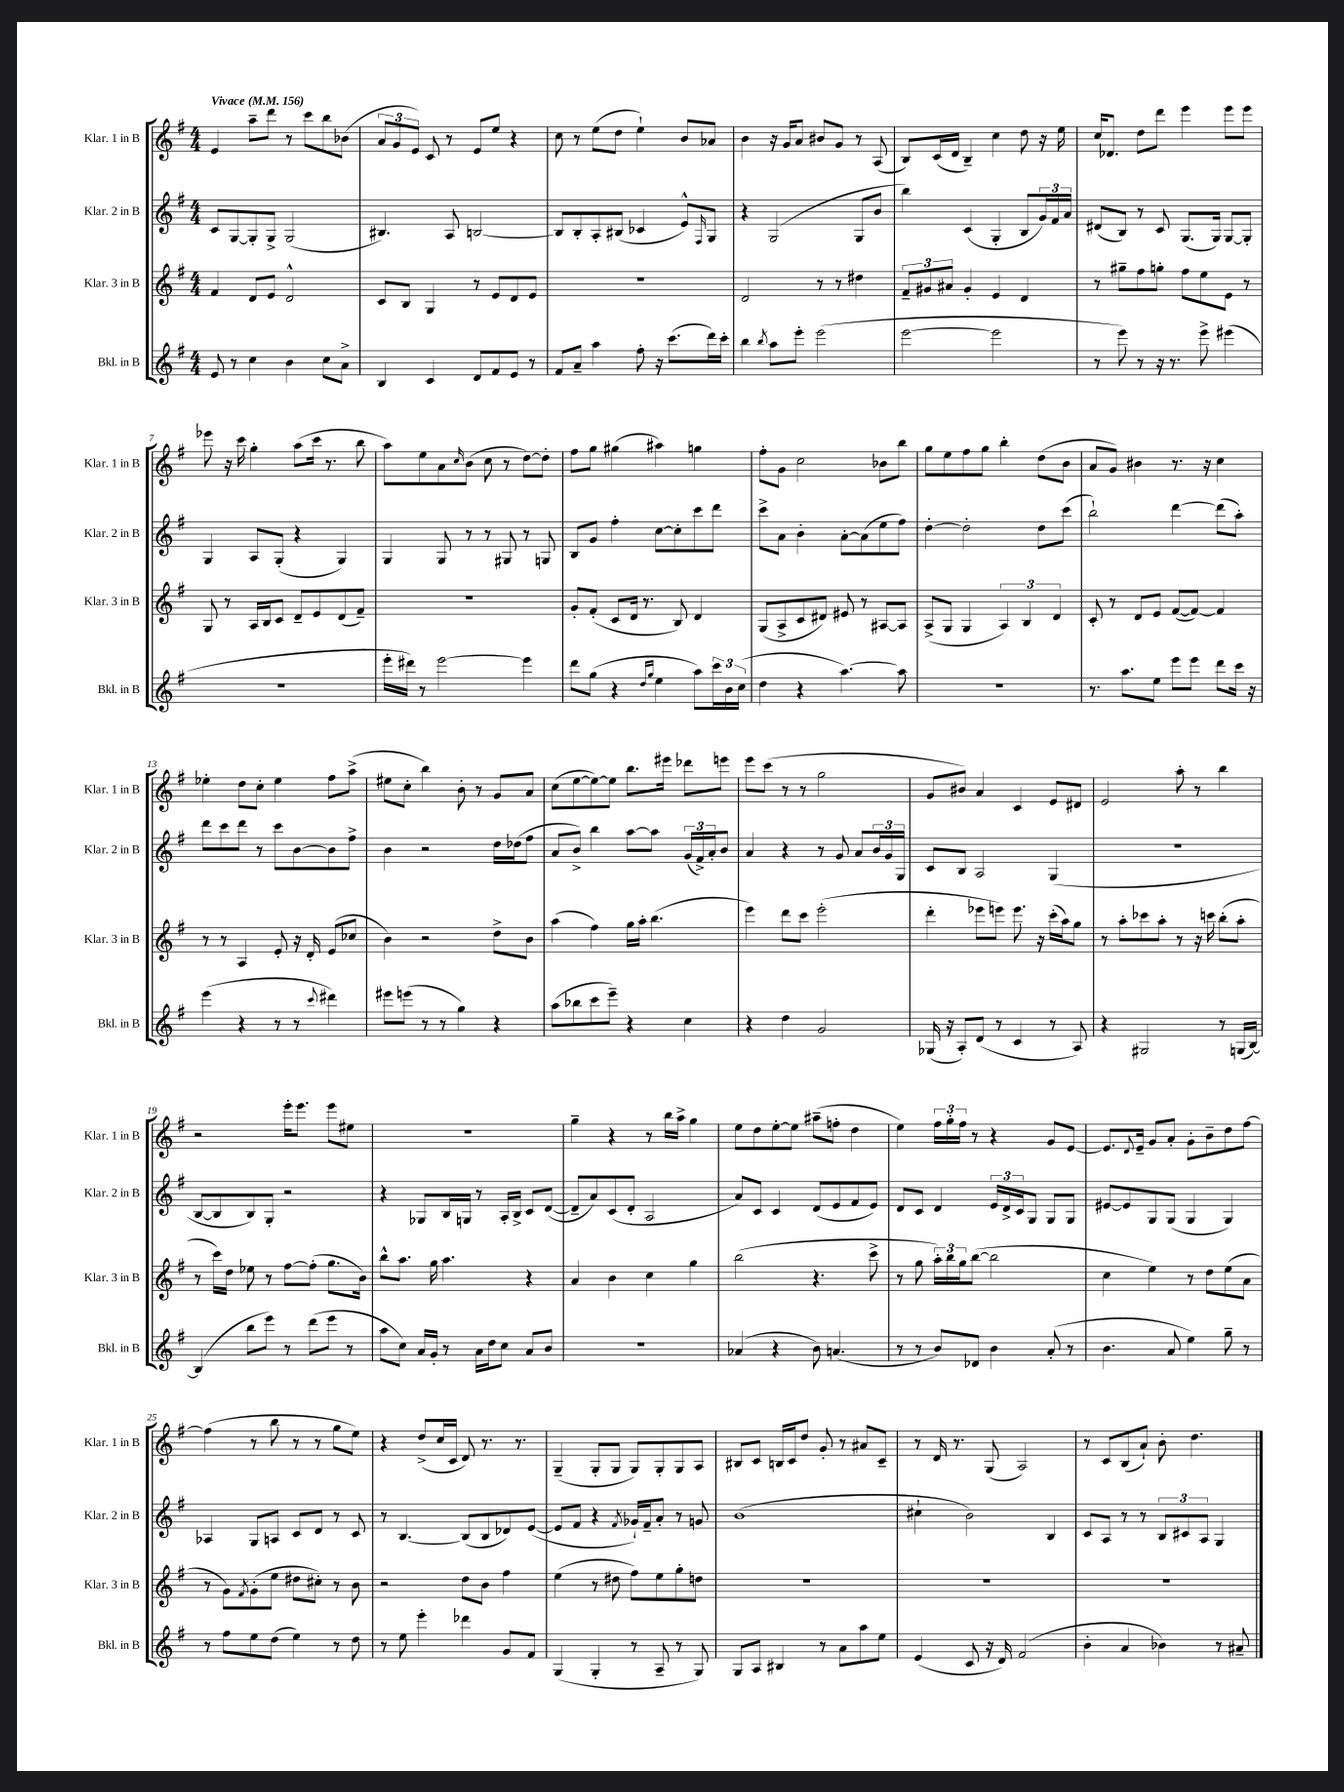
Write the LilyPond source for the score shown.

<<
\new StaffGroup <<
\new Staff = "s0" \with { instrumentName = "Klar. 1 in B" shortInstrumentName = "Klar. 1 in B" } {
    \clef treble \key g \major \numericTimeSignature \time 4/4 \tempo "Vivace" 4 = 156
    e'4 a''8-- d'''8 r8 c'''8 b''8 bes'8( |
    \tuplet 3/2 { a'8 g'8 e'8) } c'8 r8 e'8 e''8 r4 |
    c''8 r8 e''8( d''8 e''4-!) b'8 aes'8 |
    b'4 r16 g'16 a'8 bis'8 g'8 r8 a8( |
    b8) c'16( d'16 b4--) c''4 d''8 r16 e''16 |
    c''16 des'8. d''8 d'''8 e'''4 e'''8 e'''8 |
    ees'''8 r16 c'''16 g''4-. a''8( c'''16 r8. b''8 |
    a''8) e''8 a'8 \grace { c''16 } b'8( c''8 r8 d''8~) d''8-. |
    fis''8 g''8 gis''4( ais''4) g''4 |
    fis''8-. g'8 c''2 bes'8 b''8 |
    g''8 e''8 fis''8 g''8 b''4-. d''8( b'8 |
    a'8 g'8) bis'4 r8. r16 c''4 |
    ees''4-. d''8 c''8-. ees''4 fis''8 a''8->( |
    eis''8 c''8-. b''4) b'8-. r8 g'8 a'8 |
    c''8( e''8~ e''8~) e''8 b''8. eis'''16 des'''8 e'''8 |
    e'''8 c'''8( r8 r8 g''2 |
    g'8 bis'8) a'4 c'4 e'8 dis'8 |
    e'2 a''8-. r8 b''4 |
    r2 e'''16-. e'''8. e'''8 eis''8 |
    R1 |
    g''4-- r4 r8 b''16 a''16-> g''4 |
    e''8 d''8 e''8~-. e''8 ais''8--( f''8-. d''4 |
    e''4) \tuplet 3/2 { fis''16 g''16-. fis''16 } r8 r4 g'8 e'8~ |
    e'8. \appoggiatura { d'8 } e'16-- g'8 a'8-. g'8-. b'8-- d''8 fis''8~ |
    fis''4( r8 b''8 r8 r8 g''8 e''8) |
    r4 d''8->( c''16 c'16 d'8) r8. r8. |
    g4--( g8-. g8 g8) g8-. g8 a8 |
    bis8 c'8 b16 c'16 d''8 g'8-. r8 ais'8 c'8-- |
    r8 d'16 r8. g8( a2) |
    r8 c'8 b8( a'8-!) b'8-. d''4. \bar "|." |
}
\new Staff = "s1" \with { instrumentName = "Klar. 2 in B" shortInstrumentName = "Klar. 2 in B" } {
    \clef treble \key g \major \numericTimeSignature \time 4/4
    c'8 g8~ g8-. g8-> g2( |
    bis4.) a8 b2~ |
    b8 b8-. a8-. bis8( ces'4 e'8-^) \grace { fis16 } g8 |
    r4 g2( g8 b'8 |
    b''4) c'4( g4-. b8 \tuplet 3/2 { g'16) fis'16 a'16 } |
    dis'8( b8) r8 c'8 g8.( g16) g8~ g8-. |
    g4 a8 g8-.( r4 g4) |
    g4 g8 r8 r8 gis8 r8 g8 |
    b8 g'8 fis''4-. c''8~ c''8-. c'''8 d'''8 |
    c'''8-> a'8 b'4-. a'8~-. a'8( e''8 fis''8) |
    d''4~-. d''2-. d''8 c'''8( |
    b''2-!) d'''4~ d'''8( a''8-.) |
    d'''8 c'''8 d'''8 r8 c'''8 b'8~ b'8 fis''8-> |
    b'4 r2 d''16 des''16( fis''8 |
    a'8 b'8->) b''4 a''8~ a''8 \tuplet 3/2 { g'16( fis'16->) a'16-. } b'8 |
    a'4 r4 r8 g'8 a'8 \tuplet 3/2 { b'16 g'16 g16 } |
    c'8 b8 a2 g4( |
    R1 |
    b8~ b8 b8) g8-. r2 |
    r4 ges8 b16 g16 r8 a16-. b16-> c'8 d'8~( |
    d'8-- a'8) c'8( d'8-. a2 |
    a'8) c'8 c'4 d'8( e'8 fis'8 e'8) |
    d'8 c'8 d'4 \tuplet 3/2 { e'16 d'16-> c'16 } g8 g8 g8 |
    eis'8~ eis'8 g8 g8( g4 g4) |
    aes4 g8 a8 c'8 d'8 r8 c'8 |
    r8 b4.~ b8( b8 des'8) e'8~( |
    e'8 fis'8 r4 \acciaccatura { fis'8 } ges'16-!) fis'16-- a'8-. r8 g'8 |
    b'1( |
    cis''4-! b'2) b4 |
    c'8 a8 r8 r8 \tuplet 3/2 { b8 cis'8 a8 } g4 \bar "|." |
}
\new Staff = "s2" \with { instrumentName = "Klar. 3 in B" shortInstrumentName = "Klar. 3 in B" } {
    \clef treble \key g \major \numericTimeSignature \time 4/4
    fis'4 d'8 e'8 d'2-^ |
    c'8 b8 g4 r8 e'8 d'8 e'8 |
    R1 |
    d'2 r8 r8 dis''4 |
    \tuplet 3/2 { fis'8-- gis'8 ais'8 } gis'4-. e'4 d'4 |
    r8 gis''8-- fis''8 g''8-. fis''8 e''8 e'8 r8 |
    g8 r8 a16 b16 c'8 d'8-- e'8 d'8( fis'8--) |
    R1 |
    g'8-. fis'8-.( c'8 d'16 r8. b8) d'4 |
    g8( a8-> c'8 dis'8) eis'8 r8 ais8~ ais8 |
    a8->( g8 g4 \tuplet 3/2 { a4) b4 d'4 } |
    c'8-. r8 d'8 e'8 fis'8~( fis'8~) fis'4 |
    r8 r8 a4 e'8-. r16 d'16-. e'8( ces''8 |
    b'4) r2 d''8-> b'8 |
    a''4( fis''4) g''16 a''16-. b''4.( |
    e'''4) d'''8 c'''8 e'''2-.( |
    d'''4-. ees'''8 e'''8) e'''8. r16 c'''16-.( a''16) g''8 |
    r8 a''8-. ces'''8 a''8-. r8 r16 c'''16 b''8-.( a''8-. |
    r8 c'''16) d''16 ees''8 r8 fis''8~ fis''8-.( g''8. b'16) |
    b''8-^ a''8. g''16 a''4. r4 |
    a'4 b'4 c''4 g''4 |
    b''2( r4. c'''8-> |
    r8 g''8 \tuplet 3/2 { a''16-.) b''16 g''16 } b''8~( b''2 |
    c''4 e''4) r8 d''8 e''8( a'8 |
    r8 g'8) \acciaccatura { fis'8 } g'8-.( e''8 dis''8 cis''8-.) r8 b'8 |
    r2 d''8 b'8 fis''4 |
    e''4( r8 dis''8 fis''8) e''8 g''8-. d''8 |
    R1 |
    R1 |
    R1 \bar "|." |
}
\new Staff = "s3" \with { instrumentName = "Bkl. in B" shortInstrumentName = "Bkl. in B" } {
    \clef treble \key g \major \numericTimeSignature \time 4/4
    e'8 r8 c''4 b'4 c''8 a'8-> |
    b4 c'4 d'8 fis'8 e'8 r8 |
    fis'8 a'8-- a''4 fis''8-. r16 c'''8.( d'''16) c'''16-. |
    b''4 \acciaccatura { b''8 } a''8 e'''8-. e'''2( |
    e'''2~ e'''2 |
    r8 e'''8) r8 r16 r8. e'''8-> eis'''4( |
    R1 |
    e'''16-. dis'''16) r8 e'''2~ e'''4 |
    d'''8 g''8( r4 \grace { d''16 g''16 } e''4 a''8) \tuplet 3/2 { c'''16 b'16 c''16( } |
    d''4 r4 a''4.~) a''8 |
    R1 |
    r8. a''8. e''8 e'''8 e'''8 d'''8 c'''16 r16 |
    e'''4( r4 r8 r8 \appoggiatura { c'''8 } dis'''4) |
    eis'''8 e'''8( r8 r8 g''4) r4 |
    a''8( bes''8 c'''8 e'''8--) r4 c''4 |
    r4 d''4 g'2 |
    ges16( r16 a8-.) d'8( r8 c'4 r8 a8) |
    r4 gis2 r8 g16( b16~) |
    b4( b''8 e'''8) r8 d'''8( e'''8 r8 |
    a''8 c''8) a'16 g'16-. r8 a'16 d''16 c''8 a'8 b'8 |
    R1 |
    aes'4( r4 b'8) a'4.( |
    r8 r8 b'8) des'8 b'4 a'8-.( r8 |
    b'4. a'8 e''4) g''8-- r8 |
    r8 fis''8 e''8 d''8( e''4) r8 d''8 |
    r8 e''8 e'''4-. des'''4 g'8 fis'8 |
    g4( g4-. r8 a8-- r8 g8) |
    g8 a8 bis4 r8 a'8 a''8 e''8 |
    e'4( c'8 r16 d'16) fis'2( |
    b'4-. a'4 bes'4) r8 ais'8-- \bar "|." |
}
>>
>>
